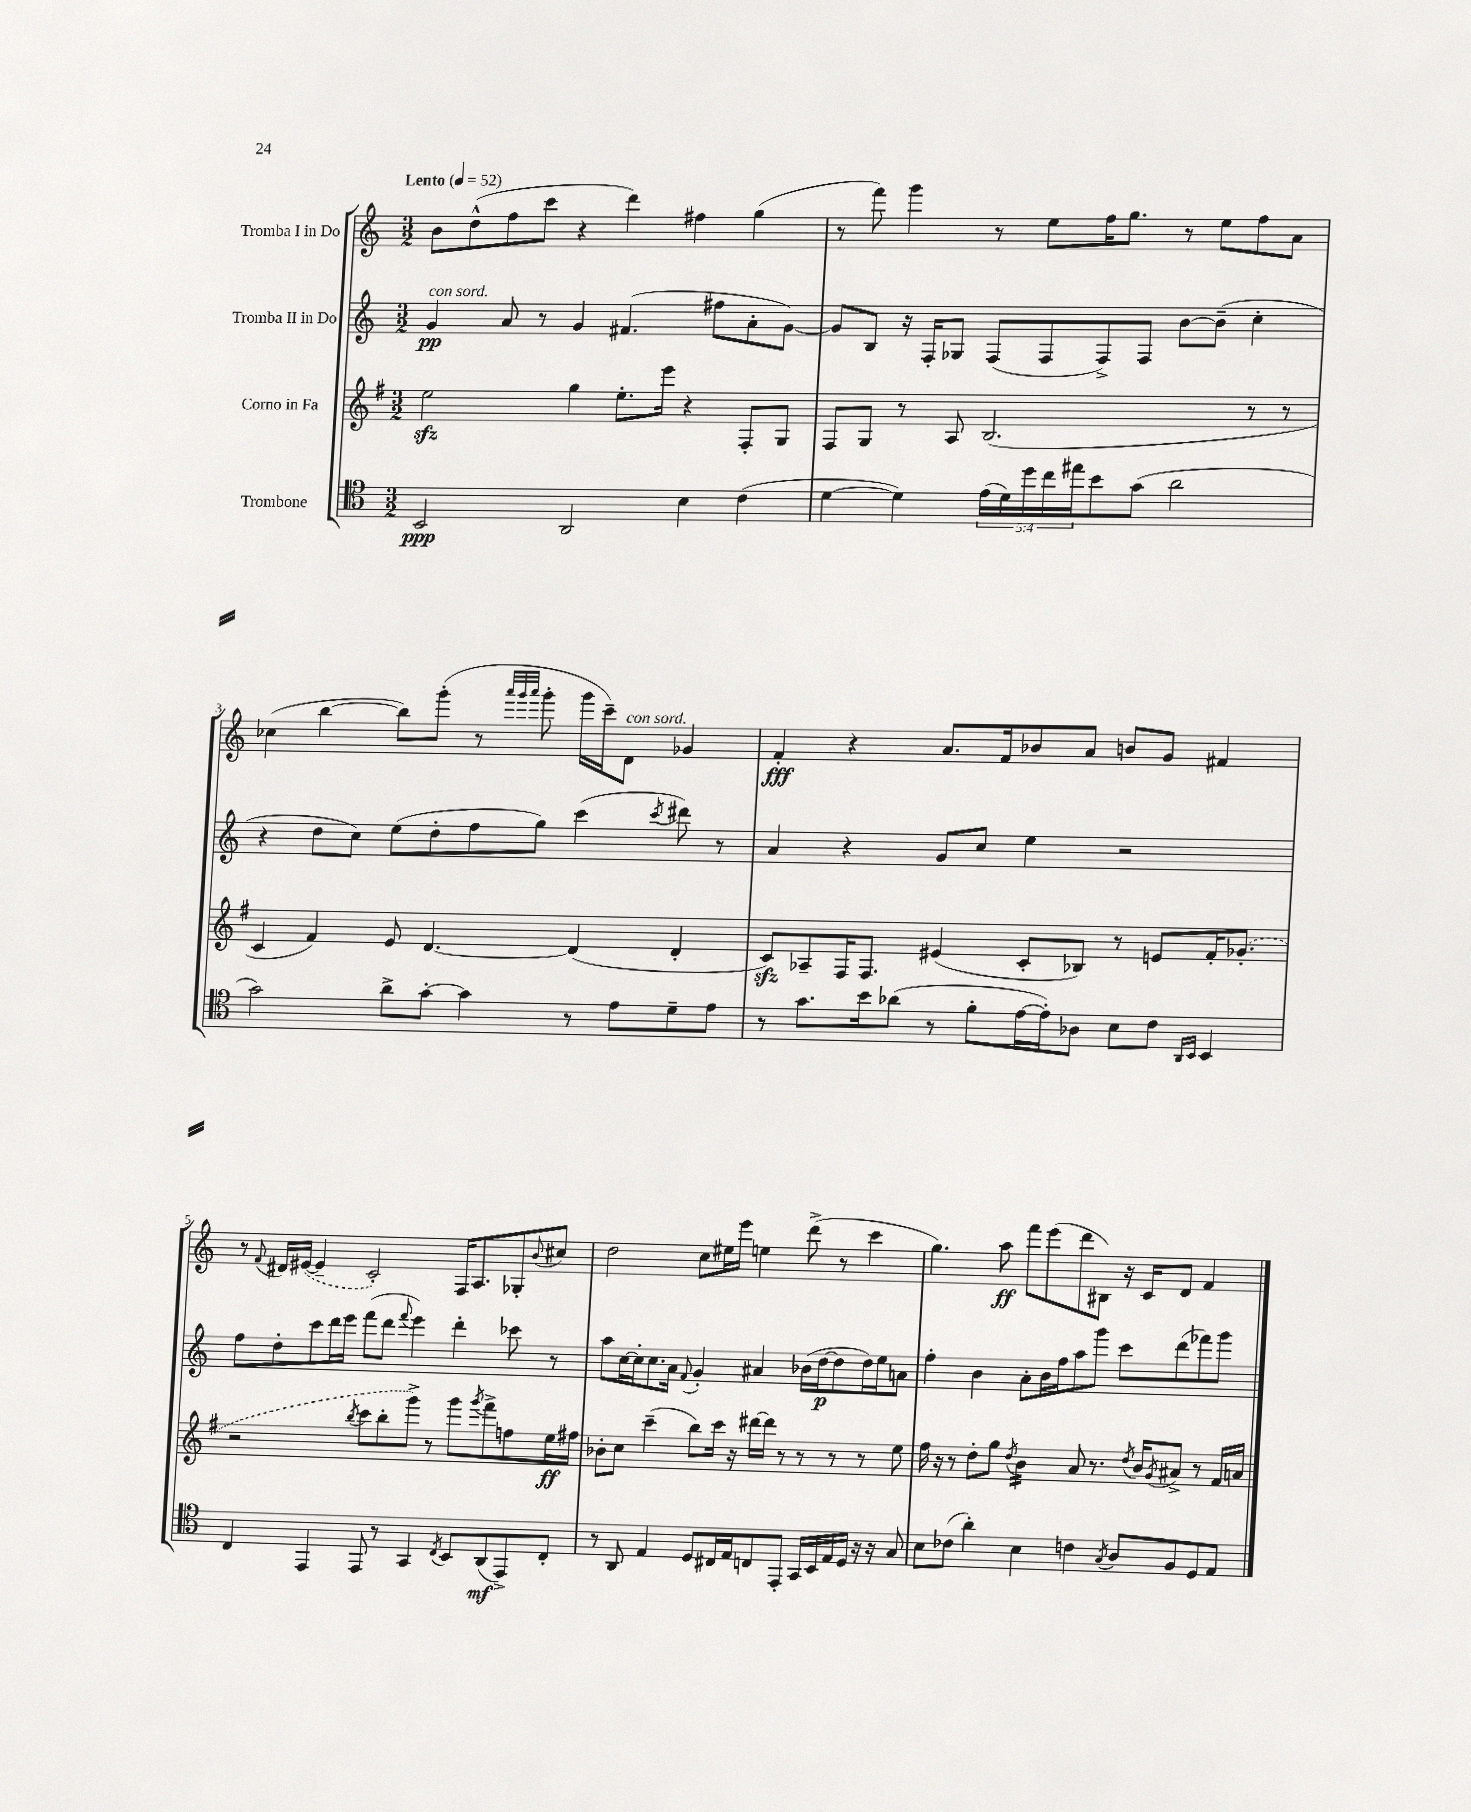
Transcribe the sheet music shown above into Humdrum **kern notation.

**kern	**kern	**kern	**kern
*staff4	*staff3	*staff2	*staff1
*clefC4	*clefG2	*clefG2	*clefG2
*k[]	*k[f#]	*k[]	*k[]
*M3/2	*M3/2	*M3/2	*M3/2
*MM52	*MM52	*MM52	*MM52
2BB	2ee	4g	8b
.	.	.	(8dd^^
.	.	8a	8ff
.	.	8r	8ccc
2AA	4gg	4g	4r
.	8.ee'	(4.f#	4ddd)
.	16eee	.	.
4B	4r	.	4ff#
.	.	8ff#	.
(4c	8F#'	8a'	(4gg
.	8G	[8g)	.
=	=	=	=
[4d	8F#	8g]	8r
.	8G	8B	8fff)
4d])	8r	16r	4ggg
.	.	16F'	.
.	8A	8G-	.
(20e	(2.B	(8F	8r
20d)	.	.	.
20dd	.	.	.
.	.	8F	8ee
20cc	.	.	.
20ee#	.	.	.
8b	.	8F^)	16ff
.	.	.	8.gg
(8g	.	8F	.
2a	.	[8b	8r
.	.	(8b~]	8ee
.	8r	4cc'	8ff
.	8r	.	8a
=	=	=	=
2g)	4c	4r	(4cc-
.	4f#)	8dd	[4bb
.	.	8cc)	.
8a^	8e	(8ee	8bb])
[8g'	[4.d	8dd'	(8ggg'
4g]	.	8ff	8r
.	.	.	32qqaaa
.	.	.	32qqggg
.	.	.	32qqaaa
.	.	8gg)	8ggg'
8r	(4d]	(4ccc	16ggg
.	.	.	16ccc~)
8e	.	.	8d
.	.	8qccc	.
8d~	4d'	8ddd#)	4g-
8e	.	8r	.
=	=	=	=
8r	8c)	4a	4f'
8.g	8A-~	.	.
.	16F#	4r	4r
16b	8.F#	.	.
(8a-	.	.	.
8r	(4e#	8g	8.a
8f'	.	8cc	.
.	.	.	16f
[16e	8c'	4ee	8b-
16e'])	.	.	.
8A-	8B-)	.	8a
8B	8r	2r	8b
8c	8e	.	8g
16qqAA	.	.	.
16qqBB	.	.	.
4BB	16f#'	.	4f#
.	(8.g-'	.	.
=	=	=	=
4C	2r	8ff	8r
.	.	.	8qqf
.	.	8dd'	16d#
.	.	.	([16e#
4EE	.	8ccc	4e#~]
.	.	16ddd	.
.	.	16eee	.
.	8qbb	.	.
8EE	8ccc	(8fff	2c')
8r	8bb'	8ddd	.
.	.	8qqfff	.
4GG	8ggg^)	4eee)	.
.	8r	.	.
8qC	.	.	.
8BB	8ggg	4ddd'	16F
.	.	.	8.A
.	8qggg	.	.
(8AA	8fff#^	.	.
8EE^)	8ff	8ccc-	8G-'
.	.	.	8qqb
8C'	16ee	8r	8cc#
.	16ff#	.	.
=	=	=	=
8r	8b-'	8aa	2dd
8AA	8cc	[16cc	.
.	.	16cc']	.
4E	(4ccc~	8.cc	.
.	.	16a	.
.	.	8qqf	.
8D	8bb)	4g'	8cc
16C#	16ccc	.	16ee#
16E	16r	.	16eee
8C	[16ddd#	4a#	4ee
.	16ddd#]	.	.
8EE'	8r	.	.
16GG	8r	(16b-	(8ddd^
16BB	.	[16dd	.
16E	8r	8dd]	8r
16D	.	.	.
16r	8r	16dd)	4ccc
16r	.	16ee	.
8G	8ee	8a	.
=	=	=	=
8B	16ff#	4ff'	4.gg)
.	16r	.	.
(8c-	8r	.	.
4a')	8dd'	4b	.
.	8gg	.	8aa
.	8qdd	.	.
4B	4b	8a'	8fff
.	.	16b	(8eee
.	.	16ff	.
4c	8a	8aa	8ddd
.	8.r	8ggg	8B#)
8qG	.	.	.
8A	.	8ccc	16r
.	8qdd	.	.
.	16b	.	16c
.	8qg	.	.
8F	8a#^	(8ddd	8d
8D	8r	8fff-)	4f
8E	16f#	8ggg	.
.	16a	.	.
==	==	==	==
*-	*-	*-	*-
